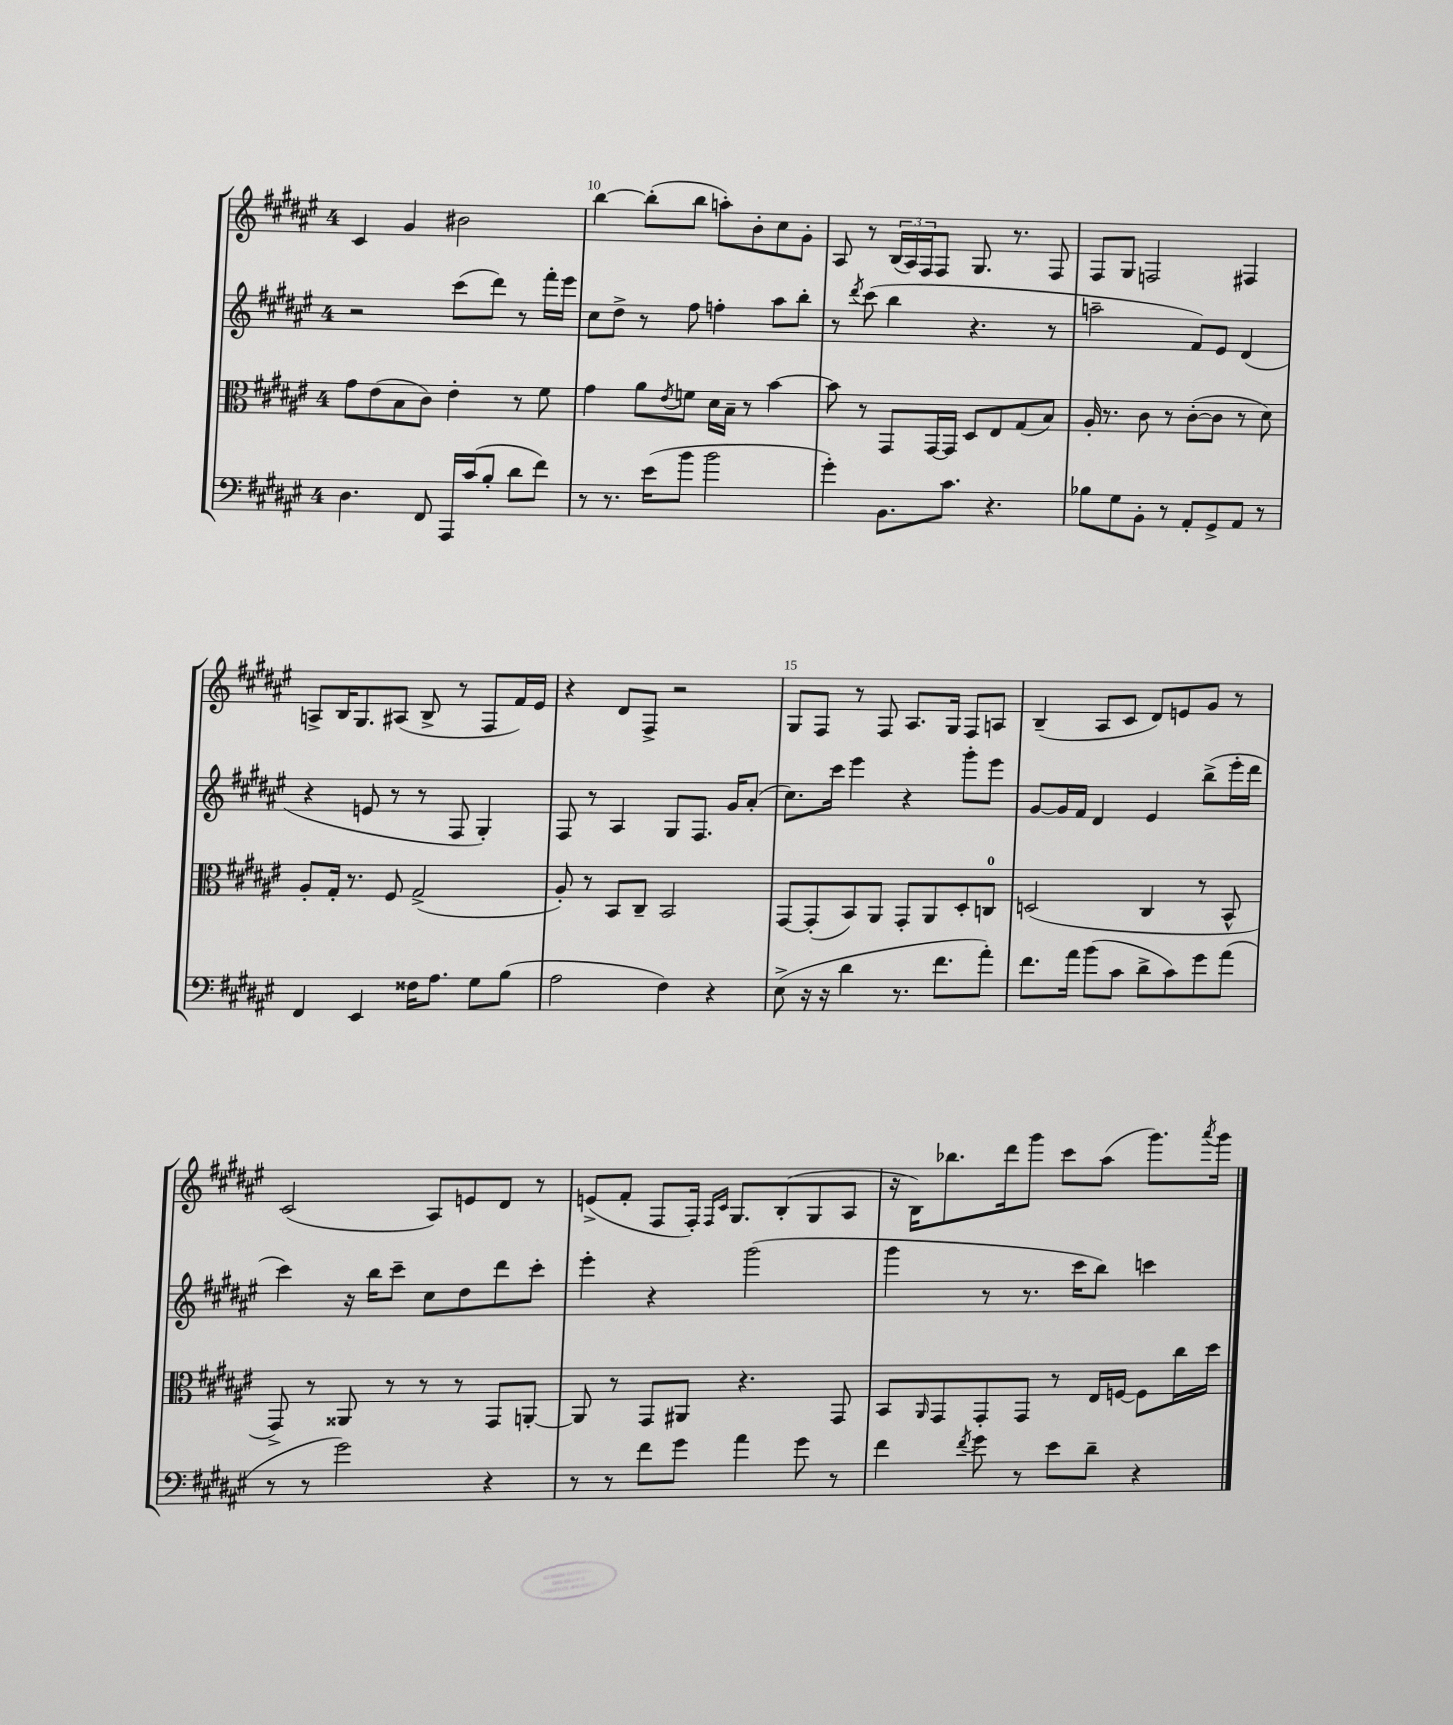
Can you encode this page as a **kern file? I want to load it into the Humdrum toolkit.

**kern	**kern	**kern	**kern
*staff4	*staff3	*staff2	*staff1
*clefF4	*clefC3	*clefG2	*clefG2
*k[f#c#g#d#a#e#]	*k[f#c#g#d#a#e#]	*k[f#c#g#d#a#e#]	*k[f#c#g#d#a#e#]
*M4/4	*M4/4	*M4/4	*M4/4
4.D#\	8g#\L	2r	4c#/
.	(8e#\	.	.
.	8B\	.	4g#/
8FF#/	8c#\J)	.	.
16AAA#/LL	4e#'\	(8ccc#\L	2b#\
(16c#/J	.	.	.
8B'/J	.	8ddd#\J)	.
8d#\L	8r	8r	.
8f#\J)	8f#\	16fff#'\LL	.
.	.	16eee#\JJ	.
=	=	=	=
8r	4g#\	8cc#\L	[4bb\
8.r	.	8dd#^\J	.
.	8a#\L	8r	(8bb'\]L
(16e#\LK	.	.	.
.	8qe#/	.	.
8b\J	8f\J	8ff#\	8bb\J
2b\	16d#\LL	4ff'\	8aa'\L)
.	16B~\JJ	.	.
.	8r	.	8b'\
.	[4b\	8aa#\L	8cc#\
.	.	8bb'\J	8g#'\J
=	=	=	=
4g#'\)	8b\]	8r	8A#/
.	.	8qddd#/	.
.	8r	(8ccc#\	8r
8.BB\L	8GG#/L	4bb\	(24B/LL
.	.	.	24A#/)
.	.	.	24F#/J
.	[16GG#/L	.	8F#/J
8.c#\J	16GG#/]JJ	.	.
.	8D#/L	4.r	8.G#/
4.r	8E#/	.	.
.	.	.	8.r
.	(8G#/	.	.
.	8B/J)	8r	8F#/
=	=	=	=
8B-\L	16A#'/	2aa~\	8F#/L
.	8.r	.	.
8G#\	.	.	8G#/J
8BB'\J	8c#\	.	2F/
8r	8r	.	.
8AA#'/L	([8c#'\L	8f#/L)	.
8GG#^/	8c#\]J	8e#/J	.
8AA#/J	8r	(4d#/	4F#/
8r	8d#\)	.	.
=	=	=	=
4FF#/	8A#'/L	4r	8A^/L
.	16G#'/Jk	.	16B/K
.	8.r	.	8.G#/
4EE#/	.	8e/	.
.	8F#/	8r	(8A#/J
16F##\LK	(2G#^/	8r	8B^/
8.A#\J	.	.	.
.	.	8F#/	8r
8G#\L	.	4G#'/)	8F#/L
(8B\J	.	.	16f#/L)
.	.	.	16e#/JJ
=	=	=	=
2A#\	8A#'/)	8F#/	4r
.	8r	8r	.
.	8BB/L	4A#/	8d#/L
.	8C#~/J	.	8F#^/J
4F#\)	2BB/	8G#/L	2r
.	.	8.F#/J	.
4r	.	.	.
.	.	16g#/LK	.
.	.	(8a#'/J	.
=	=	=	=
(8E#^\	[8GG#/L	8.cc#\L)	8G#/L
16r	(8GG#'/]	.	8F#/J
16r	.	16ccc#\Jk	.
4d#\	8BB/)	4eee#\	8r
.	8AA#/J	.	8F#/
8.r	8GG#'/L	4r	8.A#/L
.	8AA#/	.	.
8.f#\L	.	.	16G#/Jk
.	8D#'/	8ggg#'\L	8F#/L
8a#'\J)	8C/J	8eee#\J	8A/J
=	=	=	=
8.f#\L	(2D/	[8g#/L	(4B~/
.	.	16g#/]L	.
16a#\Jk	.	16f#/JJ	.
(8b\L	.	4d#/	8A#/L
8c#\J	.	.	8c#/J
8d#^\L	4C#/	4e#/	8d#/L)
8c#\)	.	.	8e/
8g#\	8r	(8bb^\L	8g#/J
(8a#\J	8BB^^/	16eee#'\L	8r
.	.	16ddd#\JJ	.
=	=	=	=
8r	8GG#^/)	4ccc#\)	(2c#/
8r	8r	.	.
2g#\)	8AA##/	16r	.
.	.	16bb\LK	.
.	8r	8ccc#~\J	.
.	8r	8cc#\L	8A#/L)
.	8r	8dd#\	8e/
4r	8GG#/L	8ddd#\	8d#/J
.	[8AA'/J	8ccc#'\J	8r
=	=	=	=
8r	8AA/]	4eee#'\	(8e^/L
8r	8r	.	8f#'/J
8f#\L	8GG#/L	4r	8F#/L
8g#\J	8AA#/J	.	16F#'/Jk)
.	.	.	16qqF#/LL
.	.	.	16qqc#/JJ
.	.	.	8.G#/L
4a#\	4.r	(2ggg#\	.
.	.	.	(8B'/
8g#\	.	.	8G#/
8r	8GG#/	.	8A#/J
=	=	=	=
4f#\	8BB/L	4ggg#\	16r
.	.	.	16B\LK)
.	16qqAA#/	.	.
.	8GG#/	.	8.bb-\
8qf#/	.	.	.
8g#\	8GG#'/	8r	.
.	.	.	16ddd#\k
8r	8GG#/J	8.r	8ggg#\J
8e#\L	8r	.	8ccc#\L
.	.	16ccc#\LK	.
8d#~\J	16E#/LL	8bb\J)	(8aa#\J
.	[16F/JJ	.	.
4r	8F\]L	4ccc\	8.ggg#\L)
.	16cc#\L	.	.
.	.	.	8qaaa#/
.	16dd#\JJ	.	16ggg#\Jk
==	==	==	==
*-	*-	*-	*-
